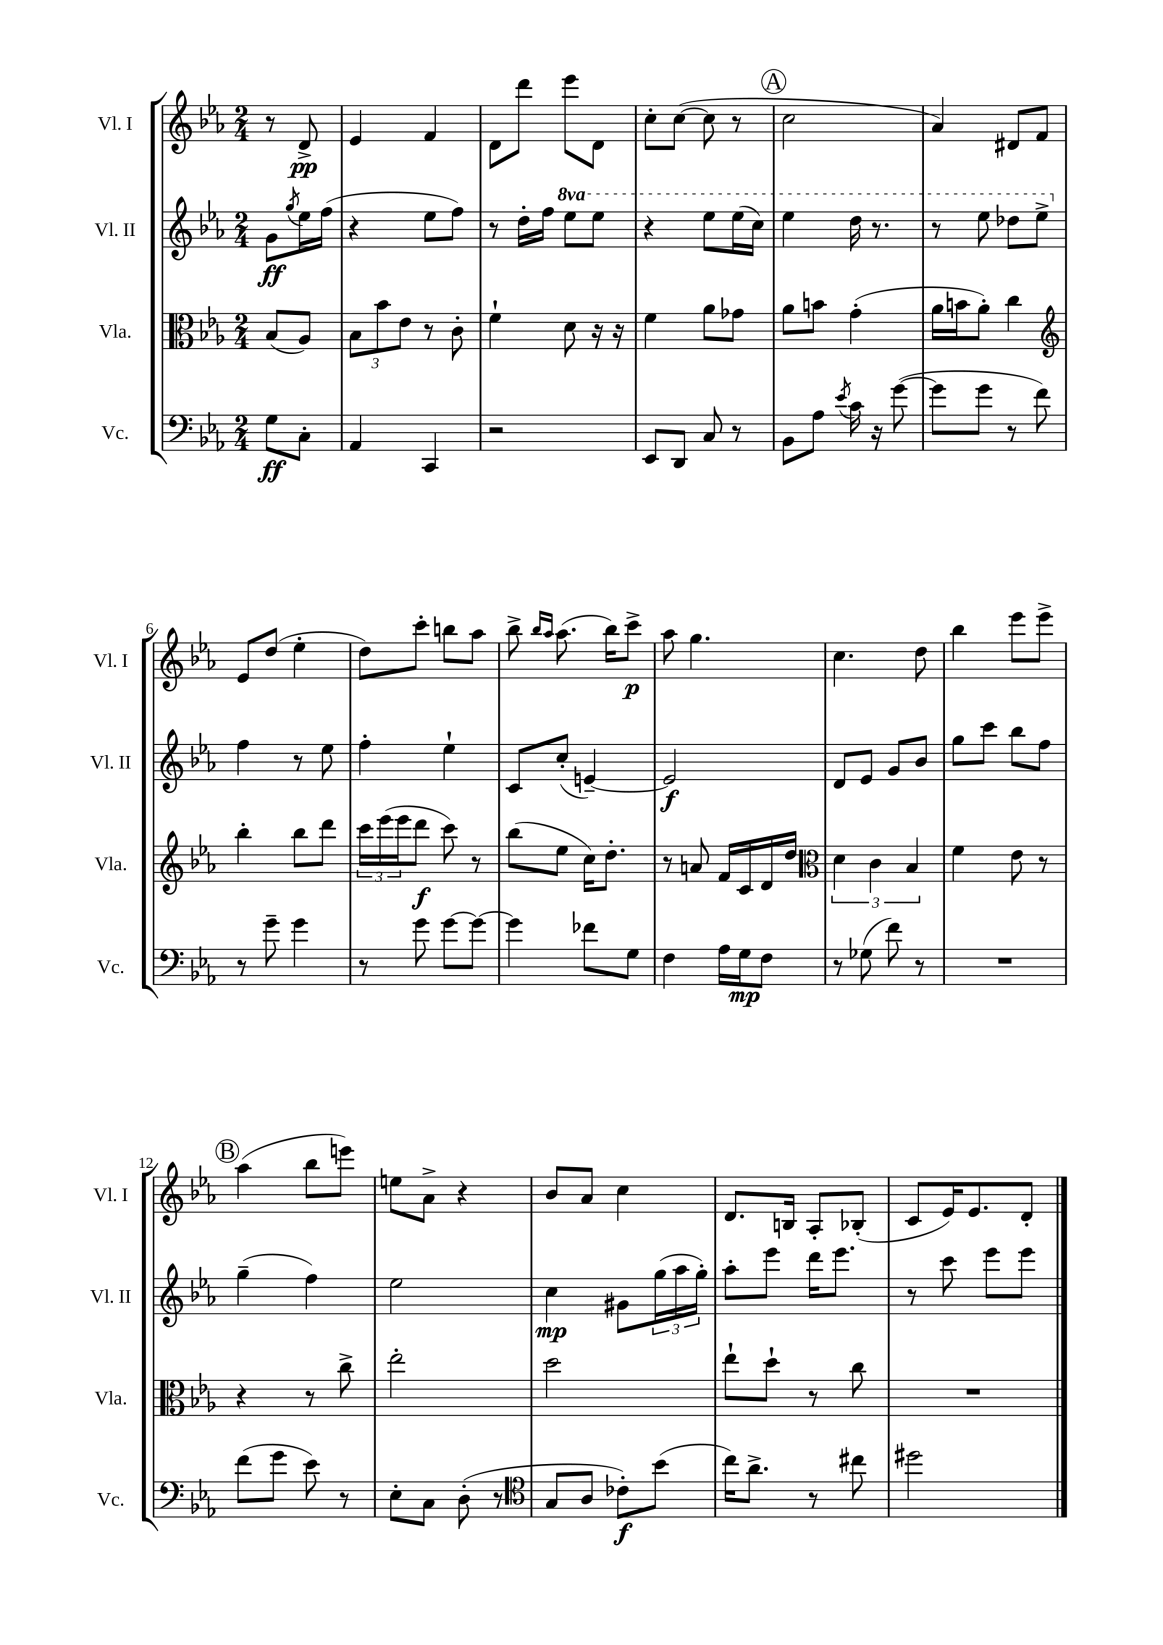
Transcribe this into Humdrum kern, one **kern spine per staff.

**kern	**dynam	**kern	**dynam	**kern	**dynam	**kern	**dynam
*part4	*part4	*part3	*part3	*part2	*part2	*part1	*part1
*staff4	*staff4	*staff3	*staff3	*staff2	*staff2	*staff1	*staff1
*I"Vc.	*	*I"Vla.	*	*I"Vl. II	*	*I"Vl. I	*
*I'Vc.	*	*I'Vla.	*	*I'Vl. II	*	*I'Vl. I	*
*clefF4	*	*clefC3	*	*clefG2	*	*clefG2	*
*k[b-e-a-]	*	*k[b-e-a-]	*	*k[b-e-a-]	*	*k[b-e-a-]	*
*M2/4	*	*M2/4	*	*M2/4	*	*M2/4	*
=	=	=	=	=	=	=	=
8G\L	ff	(8B-/L	.	8g\L	ff	8r	.
.	.	.	.	8qgg/	.	.	.
8C'\J	.	8A-/J)	.	16ee-\L	.	8d^/	pp
.	.	.	.	(16ff\JJ	.	.	.
=1	=1	=1	=1	=1	=1	=1	=1
4AA-/	.	12B-\L	.	4r	.	4e-/	.
.	.	12b-\	.	.	.	.	.
.	.	12e-\J	.	.	.	.	.
4CC/	.	8r	.	8ee-\L	.	4f/	.
.	.	8c'\	.	8ff\J)	.	.	.
=2	=2	=2	=2	=2	=2	=2	=2
2r	.	4f`\	.	8r	.	8d\L	.
.	.	.	.	16dd'\LL	.	8ddd\J	.
.	.	.	.	16ff\JJ	.	.	.
*	*	*	*	*8va	*	*	*
.	.	8d\	.	8eee-\L	.	8eee-\L	.
.	.	16r	.	8eee-\J	.	8d\J	.
.	.	16r	.	.	.	.	.
=3	=3	=3	=3	=3	=3	=3	=3
8EE-/L	.	4f\	.	4r	.	8cc'\L	.
8DD/J	.	.	.	.	.	([8cc\J	.
8C/	.	8a-\L	.	8eee-\L	.	8cc\]	.
8r	.	8g-X\J	.	(16eee-\L	.	8r	.
.	.	.	.	16ccc\JJ)	.	.	.
!!LO:REH:place=s1:t=A
=4	=4	=4	=4	=4	=4	=4	=4
8BB-\L	.	8a-\L	.	4eee-\	.	2cc\	.
8A-\J	.	8bn\J	.	.	.	.	.
8qe-/	.	.	.	.	.	.	.
16c\	.	(4g'\	.	16ddd\	.	.	.
16r	.	.	.	8.r	.	.	.
([8g\	.	.	.	.	.	.	.
=5	=5	=5	=5	=5	=5	=5	=5
8g\L]	.	16a-\LL	.	8r	.	4a-/)	.
.	.	16bn\J	.	.	.	.	.
8g\J	.	8a-'\J)	.	8eee-\	.	.	.
8r	.	4cc\	.	8ddd-X\L	.	8d#X/L	.
8f\)	.	.	.	8eee-^\J	.	8f/J	.
!!LO:LB:g=z
=6	=6	=6	=6	=6	=6	=6	=6
*	*	*clefG2	*	*	*	*	*
*	*	*	*	*X8va	*	*	*
8r	.	4bb-'\	.	4ff\	.	8e-/L	.
8g~\	.	.	.	.	.	(8dd/J	.
4g\	.	8bb-\L	.	8r	.	4ee-'\	.
.	.	8ddd\J	.	8ee-\	.	.	.
=7	=7	=7	=7	=7	=7	=7	=7
8r	.	24ccc\LL	.	4ff'\	.	8dd\L)	.
.	.	(24eee-\	.	.	.	.	.
.	.	24eee-\J	.	.	.	.	.
8g\	.	8ddd\J	f	.	.	8ccc'\J	.
[8g\L	.	8ccc\)	.	4ee-`\	.	8bbn\L	.
8g\J_	.	8r	.	.	.	8aa-\J	.
=8	=8	=8	=8	=8	=8	=8	=8
4g\]	.	(8bb-\L	.	8c/L	.	8bb-^\	.
.	.	.	.	.	.	16qqbb-/LL	.
.	.	.	.	.	.	16qqaa-/JJ	.
.	.	8ee-\J	.	(8cc'/J	.	(8.aa-\	.
8f-X\L	.	16cc\KL)	.	[4en~/)	.	.	.
.	.	8.dd'\J	.	.	.	16bb-\KL)	.
8G\J	.	.	.	.	.	8ccc^\J	p
=9	=9	=9	=9	=9	=9	=9	=9
4F\	.	8r	.	2e/]	f	8aa-\	.
.	.	8an/	.	.	.	4.gg\	.
16A-\LL	.	16f/LL	.	.	.	.	.
16G\J	mp	16c/	.	.	.	.	.
8F\J	.	16d/	.	.	.	.	.
.	.	16dd/JJ	.	.	.	.	.
=10	=10	=10	=10	=10	=10	=10	=10
*	*	*clefC3	*	*	*	*	*
8r	.	6d\	.	8d/L	.	4.cc\	.
(8G-X\	.	.	.	8e-/J	.	.	.
.	.	6c\	.	.	.	.	.
8f\)	.	.	.	8g/L	.	.	.
.	.	6B-/	.	.	.	.	.
8r	.	.	.	8b-/J	.	8dd\	.
=11	=11	=11	=11	=11	=11	=11	=11
2r	.	4f\	.	8gg\L	.	4bb-\	.
.	.	.	.	8ccc\J	.	.	.
.	.	8e-\	.	8bb-\L	.	8eee-\L	.
.	.	8r	.	8ff\J	.	8eee-^\J	.
!!LO:LB:g=z
!!LO:REH:place=s1:t=B
=12	=12	=12	=12	=12	=12	=12	=12
(8f\L	.	4r	.	(4gg~\	.	(4aa-\	.
8g\J	.	.	.	.	.	.	.
8e-\)	.	8r	.	4ff\)	.	8bb-\L	.
8r	.	8cc^\	.	.	.	8eeen\J)	.
=13	=13	=13	=13	=13	=13	=13	=13
8E-'\L	.	2ee-'\	.	2ee-\	.	8een\L	.
8C\J	.	.	.	.	.	8a-^\J	.
(8D'\	.	.	.	.	.	4r	.
8r	.	.	.	.	.	.	.
=14	=14	=14	=14	=14	=14	=14	=14
*clefC4	*	*	*	*	*	*	*
8G/L	.	2dd\	.	4cc\	mp	8b-/L	.
8A-/J	.	.	.	.	.	8a-/J	.
8c-X'\L)	f	.	.	8g#X\L	.	4cc\	.
(8b-\J	.	.	.	(24gg\L	.	.	.
.	.	.	.	24aa-\	.	.	.
.	.	.	.	24gg'\JJ)	.	.	.
=15	=15	=15	=15	=15	=15	=15	=15
16cc\KL)	.	8ee-`\L	.	8aa-'\L	.	8.d/L	.
8.a-^\J	.	.	.	.	.	.	.
.	.	8dd`\J	.	8eee-\J	.	.	.
.	.	.	.	.	.	16Bn/Jk	.
8r	.	8r	.	16ddd\KL	.	8A-'/L	.
.	.	.	.	8.eee-\J	.	.	.
8cc#X\	.	8cc\	.	.	.	(8B-X'/J	.
=16	=16	=16	=16	=16	=16	=16	=16
2dd#X\	.	2r	.	8r	.	8c/L	.
.	.	.	.	8ccc\	.	16e-/K)	.
.	.	.	.	.	.	8.e-/	.
.	.	.	.	8eee-\L	.	.	.
.	.	.	.	8eee-\J	.	8d'/J	.
==	==	==	==	==	==	==	==
*-	*-	*-	*-	*-	*-	*-	*-
